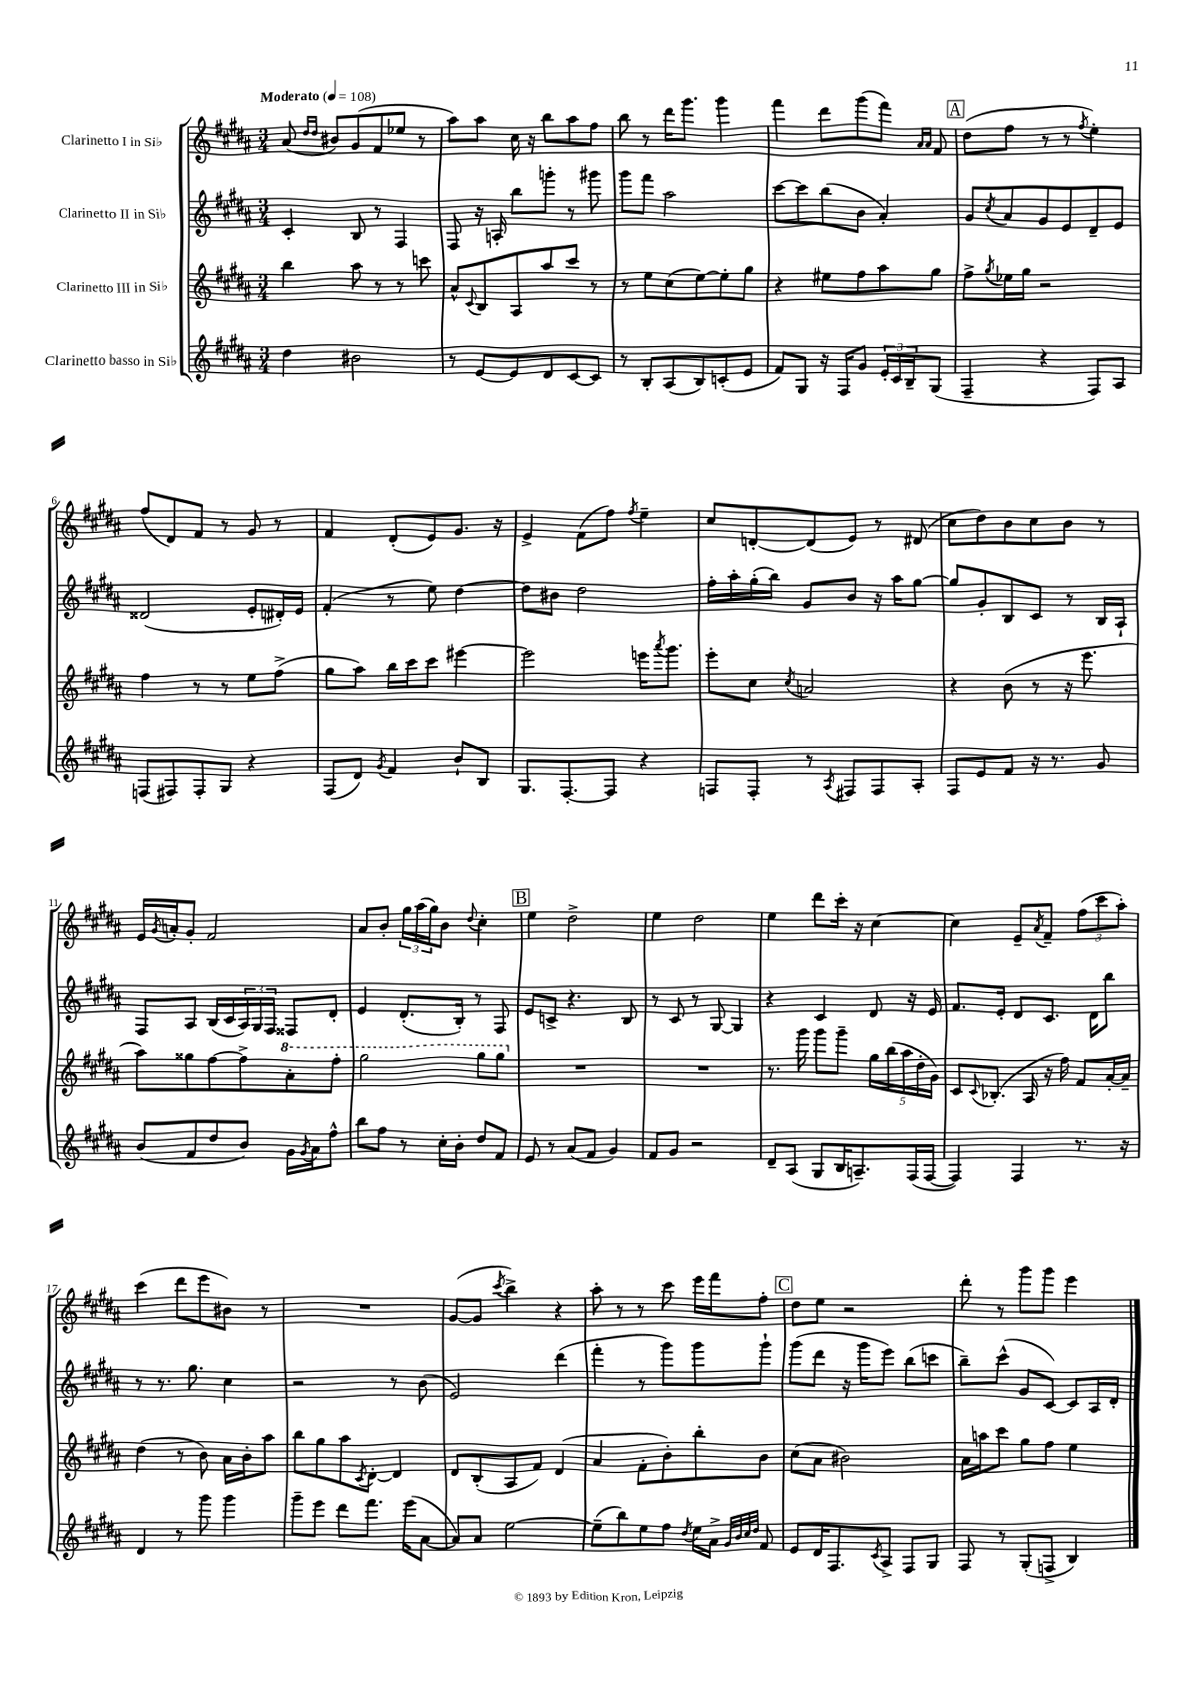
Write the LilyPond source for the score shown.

<<
\new StaffGroup <<
\new Staff = "s0" \with { instrumentName = "Clarinetto I in Sib" } {
    \clef treble \key b \major \numericTimeSignature \time 3/4 \tempo "Moderato" 4 = 108
    ais'8( \grace { dis''16 dis''16 } bis'8) gis'8( fis'8 ees''8 r8 |
    ais''8) ais''8 cis''16 r16 b''8 ais''8 fis''8 |
    b''8 r8 dis'''16 gis'''8. gis'''4 |
    fis'''4 dis'''8 gis'''8( fis'''8) \grace { ais'16 ais'16 } fis'8 |
    \mark \markup { \box "A" } dis''8( fis''8 r8 r8 \acciaccatura { fis''8 } e''4-.) |
    fis''8( dis'8) fis'8 r8 gis'8 r8 |
    fis'4 dis'8-.( e'8) gis'8. r16 |
    e'4-> fis'8( fis''8) \acciaccatura { fis''8 } e''4-- |
    cis''8 d'8~-. d'8( e'8) r8 dis'8( |
    cis''8 dis''8) b'8 cis''8 b'8 r8 |
    e'16 \acciaccatura { gis'8 } a'16-. gis'8-. fis'2 |
    ais'8 b'8-. \tuplet 3/2 { gis''16 ais''16( gis''16) } b'8 \appoggiatura { dis''8 } cis''4-. |
    \mark \markup { \box "B" } e''4 dis''2-> |
    e''4 dis''2 |
    e''4 dis'''8 cis'''16-. r16 cis''4~ |
    cis''4 e'8-- \acciaccatura { ais'8 } fis'8-- \tuplet 3/2 { fis''8( cis'''8 ais''8-.) } |
    cis'''4( dis'''8 e'''8 bis'8) r8 |
    R2. |
    gis'8~( gis'8 \acciaccatura { cis'''8 } b''4->) r4 |
    ais''8-. r8 r8 cis'''8 e'''16 fis'''16 fis''8-. |
    \mark \markup { \box "C" } dis''8 e''8 r2 |
    dis'''8-. r8 gis'''8 gis'''8 e'''4 \bar "|." |
}
\new Staff = "s1" \with { instrumentName = "Clarinetto II in Sib" } {
    \clef treble \key b \major \numericTimeSignature \time 3/4
    cis'4-. b8 r8 fis4 |
    fis8 r16 a16-. b''8 g'''8-. r8 gis'''8 |
    gis'''8 fis'''8 ais''2 |
    cis'''8~ cis'''8 b''8( b'8 ais'4-.) |
    \mark \markup { \box "A" } gis'8 \acciaccatura { cis''8 } ais'8 gis'8 e'8 dis'8-- e'8 |
    disis'2( e'8-. dis'16-.) e'16 |
    fis'4-.( r8 e''8) dis''4~ |
    dis''8 bis'8 dis''2 |
    fis''16-. ais''16-. gis''16-.( b''16) gis'8 b'8 r16 ais''16 gis''8~ |
    gis''8 gis'8-. b8 cis'8 r8 b16 ais16-! |
    fis8 ais8 b16( cis'16 \tuplet 3/2 { ais16) gis16 fis16 } fisis8 dis'8-. |
    e'4 dis'8.-.( b16-.) r8 fis8 |
    \mark \markup { \box "B" } e'8 c'8-> r4. b8 |
    r8 cis'8 r8 gis8~ gis4 |
    r4 cis'4 dis'8 r16 e'16 |
    fis'8. e'16-. dis'8 cis'8. dis'16 b''8 |
    r8 r8. gis''8. cis''4 |
    r2 r8 b'8( |
    e'2) dis'''4( |
    fis'''4-. r8 gis'''8) gis'''8 gis'''8-! |
    \mark \markup { \box "C" } gis'''8( dis'''8 r16 gis'''16 e'''8) b''8( c'''8 |
    b''8--) cis'''8-^( gis'8 cis'8~) cis'8 ais16 dis'16-. \bar "|." |
}
\new Staff = "s2" \with { instrumentName = "Clarinetto III in Sib" } {
    \clef treble \key b \major \numericTimeSignature \time 3/4
    b''4 ais''8 r8 r8 c'''8 |
    ais'8-^ \appoggiatura { cis'8 } b8 ais8 ais''8 cis'''8 r8 |
    r8 e''8 cis''8( e''8~) e''8-. gis''8 |
    r4 eis''8 fis''8 ais''8 gis''8 |
    \mark \markup { \box "A" } fis''8-> \acciaccatura { gis''8 } ees''16 gis''16 r2 |
    fis''4 r8 r8 e''8 fis''8->( |
    gis''8 ais''8) b''16 cis'''16 cis'''8 eis'''4~ |
    eis'''2 e'''16 \acciaccatura { ais'''8 } gis'''8. |
    e'''8-. cis''8 \acciaccatura { cis''8 } a'2 |
    r4 b'8( r8 r16 e'''8. |
    ais''8) gisis''8 fis''8~ fis''8-> \ottava #1 ais''8-. fis'''8-. |
    gis'''2 gis'''8 gis'''8 \ottava #0 |
    \mark \markup { \box "B" } R2. |
    R2. |
    r8. gis'''16 gis'''8 gis'''8-- \tuplet 5/4 { gis''16 b''16( ais''16 dis''16-. gis'16) } |
    cis'8 \appoggiatura { cis'8 } bes8.-.( ais16 r16 fis''16) fis'8 ais'16~-. ais'16-- |
    dis''4( r8 b'8) ais'16 b'16-. ais''8 |
    b''8 gis''8 ais''8 \acciaccatura { cis'8 } dis'8~-. dis'4 |
    dis'8 b8-.( ais8 fis'8) dis'4( |
    ais'4 fis'8-. b'8-.) b''8-. b'8 |
    \mark \markup { \box "C" } cis''8( ais'8 bis'2) |
    ais'16 a''16 cis'''8 gis''8 fis''8 e''4 \bar "|." |
}
\new Staff = "s3" \with { instrumentName = "Clarinetto basso in Sib" } {
    \clef treble \key b \major \numericTimeSignature \time 3/4
    dis''4 bis'2 |
    r8 e'8~ e'8 dis'8 cis'8~ cis'8 |
    r8 b8-. ais8( b8) c'8-.( e'8 |
    fis'8) gis8 r16 fis16 gis'8 \tuplet 3/2 { e'16-. cis'16 b16-- } gis8( |
    \mark \markup { \box "A" } fis4-- r4 fis8) ais8 |
    f8( fis8) fis8-. gis8 r4 |
    fis8( dis'8) \acciaccatura { gis'8 } fis'4 b'8-! b8 |
    gis8. fis8.~-. fis8 r4 |
    f8 f8-. r8 \acciaccatura { ais8 } fis8 fis8 ais8-. |
    fis8 e'8 fis'8 r16 r8. gis'8 |
    b'8( fis'8 dis''8 b'8) gis'16 \acciaccatura { gis'8 } ais'16 fis''8-^ |
    b''8 fis''8 r8 cis''16-. b'16-. dis''8 fis'8 |
    \mark \markup { \box "B" } e'8 r8 ais'8( fis'8 gis'4) |
    fis'8 gis'8 r2 |
    dis'8-- ais8( gis8 b16 a8.--) fis16( fis16~ |
    fis4) fis4 r8. r16 |
    dis'4 r8 gis'''8 gis'''4 |
    gis'''8-- e'''8 dis'''8 fis'''8. e'''16( ais'8~ |
    ais'8) ais'8 e''2~ |
    e''8--( b''8) e''8 fis''8 \acciaccatura { dis''8 } e''16 ais'16-> \grace { gis'32 b'32 cis''32 dis''32 } fis'8 |
    \mark \markup { \box "C" } e'8 dis'16 fis8. \acciaccatura { cis'8 } ais8-> fis8 gis8 |
    fis8 r8 gis8-.( f8-> b4) \bar "|." |
}
>>
>>
